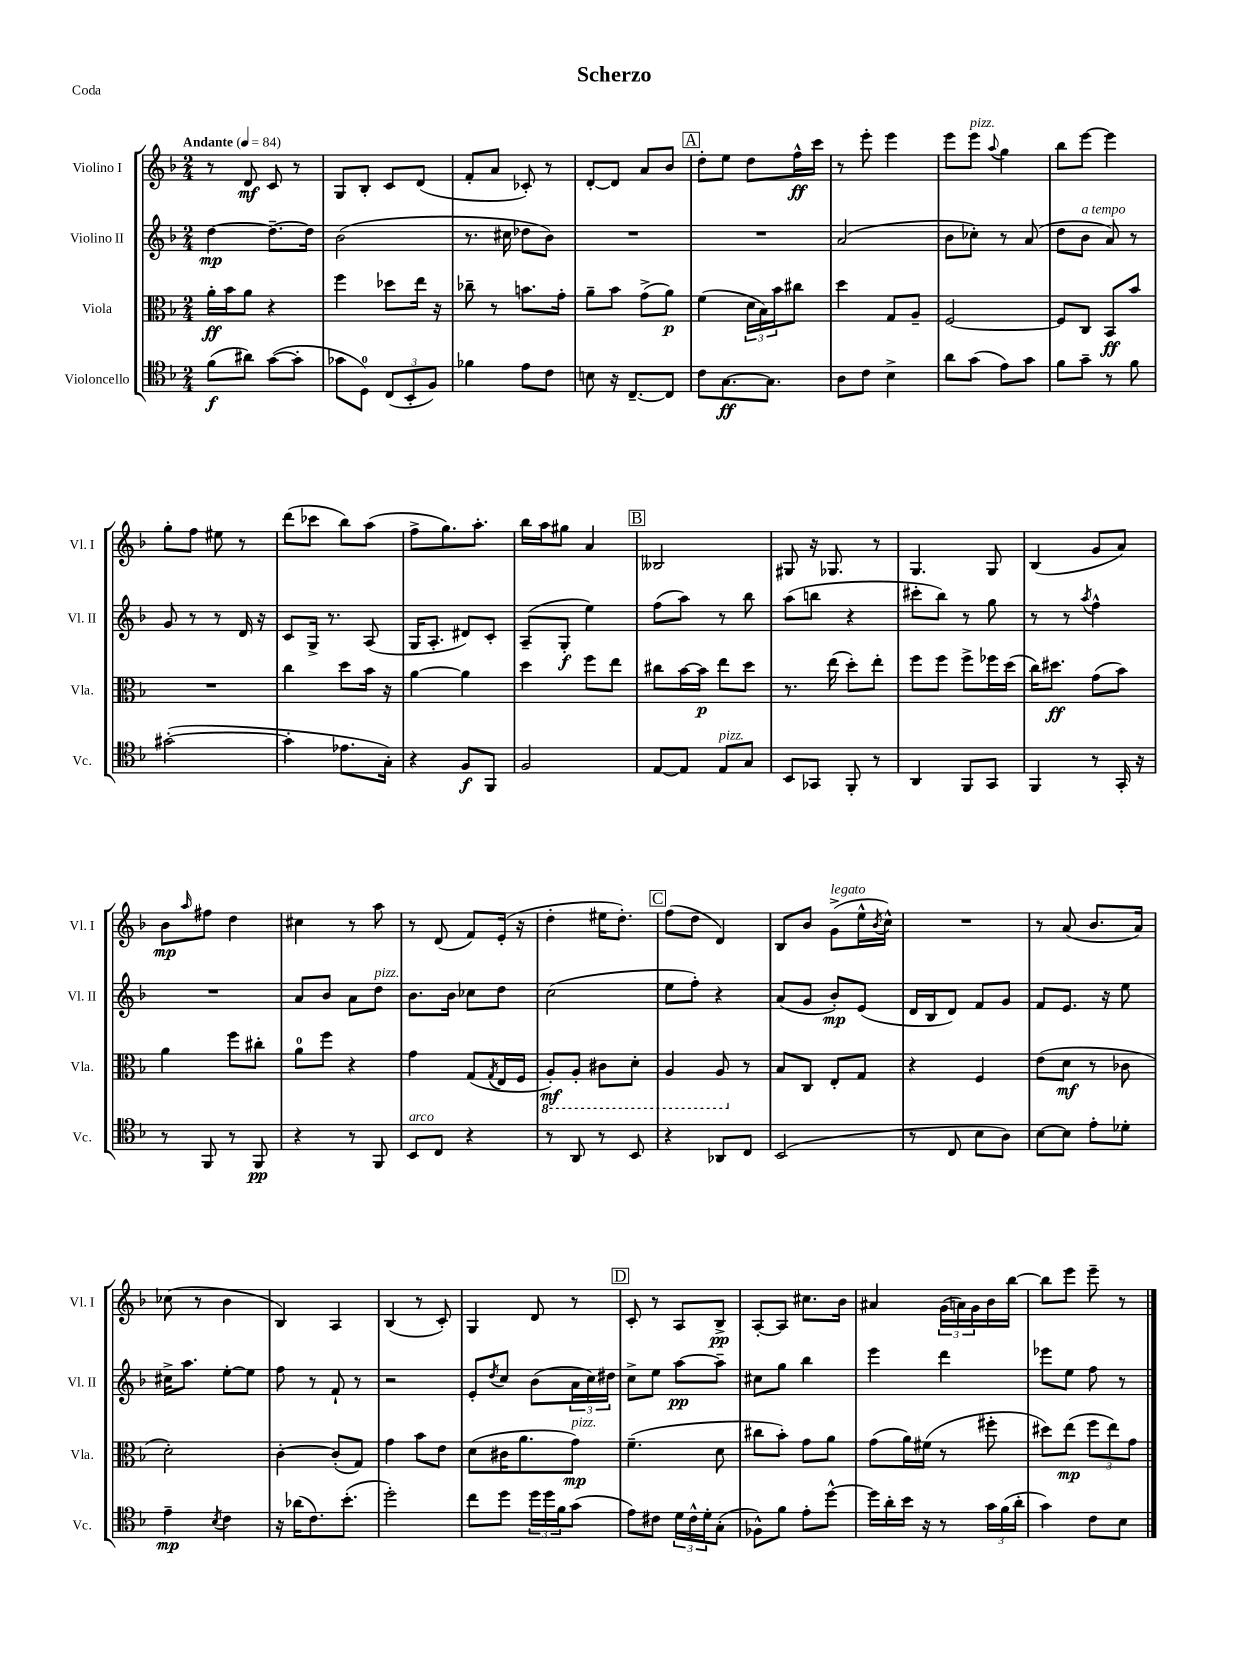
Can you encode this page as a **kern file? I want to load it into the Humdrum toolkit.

**kern	**dynam	**kern	**dynam	**kern	**dynam	**kern	**dynam
*part4	*part4	*part3	*part3	*part2	*part2	*part1	*part1
*staff4	*staff4	*staff3	*staff3	*staff2	*staff2	*staff1	*staff1
*I"Violoncello	*	*I"Viola	*	*I"Violino II	*	*I"Violino I	*
*I'Vc.	*	*I'Vla.	*	*I'Vl. II	*	*I'Vl. I	*
*clefC4	*	*clefC3	*	*clefG2	*	*clefG2	*
*k[b-]	*	*k[b-]	*	*k[b-]	*	*k[b-]	*
*M2/4	*	*M2/4	*	*M2/4	*	*M2/4	*
*MM84	*	*MM84	*	*MM84	*	*MM84	*
=1	=1	=1	=1	=1	=1	=1	=1
!	!	!	!	!	!	!LO:TX:a:B:t=Andante	!
(8f\L	f	16a'\LL	ff	[4dd\	mp	8r	.
.	.	16b-\J	.	.	.	.	.
8a#X\J)	.	8a\J	.	.	.	8d/	mf
([8g\L	.	4r	.	8.dd~\L_	.	8c/	.
8g'\J]	.	.	.	.	.	8r	.
.	.	.	.	16dd\Jk]	.	.	.
=2	=2	=2	=2	=2	=2	=2	=2
8g-X\L	.	4ff\	.	(2b-\	.	8G/L	.
8D\J)	.	.	.	.	.	8B-'/J	.
(12C/L	.	8dd-X\L	.	.	.	8c/L	.
12BB-'/	.	.	.	.	.	.	.
.	.	16ee\Jk	.	.	.	(8d/J	.
12F/J)	.	.	.	.	.	.	.
.	.	16r	.	.	.	.	.
=3	=3	=3	=3	=3	=3	=3	=3
4f-X\	.	8cc-X~\	.	8.r	.	8f'/L	.
.	.	8r	.	.	.	8a/J	.
.	.	.	.	16cc#X\	.	.	.
8e\L	.	8.bn\L	.	8dd-X\L	.	8c-X'/)	.
8c\J	.	.	.	8b-\J)	.	8r	.
.	.	16g'\Jk	.	.	.	.	.
=4	=4	=4	=4	=4	=4	=4	=4
8Bn\	.	8a~\L	.	2r	.	[8d'/L	.
16r	.	8b-\J	.	.	.	8d/J]	.
[8.C~/L	.	.	.	.	.	.	.
.	.	(8g^\L	.	.	.	8a/L	.
8C/J]	.	8a\J)	p	.	.	8b-/J	.
!!LO:REH:place=s1:t=A
=5	=5	=5	=5	=5	=5	=5	=5
8c\L	.	(4f\	.	2r	.	8dd'\L	.
[8.G\	ff	.	.	.	.	8ee\J	.
.	.	24d\LL	.	.	.	8dd\L	.
.	.	24B-\)	.	.	.	.	.
8.G\J]	.	.	.	.	.	.	.
.	.	24b-\J	.	.	.	.	.
.	.	8cc#X\J	.	.	.	16ff^^\L	ff
.	.	.	.	.	.	16ccc\JJ	.
=6	=6	=6	=6	=6	=6	=6	=6
8A\L	.	4dd\	.	(2a/	.	8r	.
8c\J	.	.	.	.	.	8eee'\	.
4B-^\	.	8G/L	.	.	.	4eee\	.
.	.	8A~/J	.	.	.	.	.
=7	=7	=7	=7	=7	=7	=7	=7
8a\L	.	[2F/	.	8b-\L	.	8eee\L	.
!	!	!	!	!	!	!LO:TX:a:i:t=pizz.	!
(8g\J	.	.	.	8cc-X'\J)	.	8eee\J	.
.	.	.	.	.	.	8qqaa/	.
8e\L)	.	.	.	8r	.	4gg\	.
8g\J	.	.	.	(8a/	.	.	.
=8	=8	=8	=8	=8	=8	=8	=8
8f\L	.	8F/L]	.	8dd\L	.	8bb-\L	.
!	!	!	!	!LO:TX:a:i:t=a tempo	!	!	!
8g~\J	.	8C/J	.	8b-\J	.	[8eee\J	.
8r	.	8BB-/L	ff	8a/)	.	4eee\]	.
8f\	.	8b-/J	.	8r	.	.	.
!!LO:LB:g=z
=9	=9	=9	=9	=9	=9	=9	=9
([2g#X'\	.	2r	.	8g/	.	8gg'\L	.
.	.	.	.	8r	.	8ff\J	.
.	.	.	.	8r	.	8ee#X\	.
.	.	.	.	16d/	.	8r	.
.	.	.	.	16r	.	.	.
=10	=10	=10	=10	=10	=10	=10	=10
4g#'\]	.	4cc\	.	8c/L	.	(8ddd\L	.
.	.	.	.	16G^/Jk	.	8ccc-X\J	.
.	.	.	.	8.r	.	.	.
8.e-X\L	.	8dd\L	.	.	.	8bb-\L)	.
.	.	16b-\Jk	.	(8A/	.	(8aa\J	.
16G'\Jk)	.	16r	.	.	.	.	.
=11	=11	=11	=11	=11	=11	=11	=11
4r	.	[4a\	.	16G/KL	.	8ff^\L	.
.	.	.	.	8.A'/J	.	.	.
.	.	.	.	.	.	8.gg\)	.
8F/L	f	4a\]	.	8d#X/L)	.	.	.
.	.	.	.	.	.	8.aa'\J	.
8FF/J	.	.	.	8c'/J	.	.	.
=12	=12	=12	=12	=12	=12	=12	=12
2F/	.	4dd\	.	(8A~/L	.	16bb-\LL	.
.	.	.	.	.	.	16aa\J	.
.	.	.	.	8G'/J	f	8gg#X\J	.
.	.	8ff\L	.	4ee\)	.	4a/	.
.	.	8ee\J	.	.	.	.	.
!!LO:REH:place=s1:t=B
=13	=13	=13	=13	=13	=13	=13	=13
[8E/L	.	8cc#X\L	.	(8ff\L	.	2B--X/	.
8E/J]	.	[16b-\L	.	8aa\J)	.	.	.
.	.	16b-\JJ]	p	.	.	.	.
!LO:TX:a:i:t=pizz.	!	!	!	!	!	!	!
8E/L	.	8ee\L	.	8r	.	.	.
8G/J	.	8dd\J	.	8bb-\	.	.	.
=14	=14	=14	=14	=14	=14	=14	=14
8BB-/L	.	8.r	.	(8aa\L	.	8G#X/	.
8GG-X/J	.	.	.	8bbn\J	.	16r	.
.	.	(16ee\	.	.	.	8.G-X/	.
8FF'/	.	8dd'\L)	.	4r	.	.	.
8r	.	8ee'\J	.	.	.	8r	.
=15	=15	=15	=15	=15	=15	=15	=15
4AA/	.	8ff\L	.	8ccc#X'\L	.	4.G/	.
.	.	8ff\J	.	8bb-\J)	.	.	.
8FF/L	.	8ff^\L	.	8r	.	.	.
8GG/J	.	16ff-X\L	.	8gg\	.	8G/	.
.	.	(16dd\JJ	.	.	.	.	.
=16	=16	=16	=16	=16	=16	=16	=16
4FF/	.	16cc\KL)	.	8r	.	(4B-/	.
.	.	8.dd#X\J	ff	.	.	.	.
.	.	.	.	8r	.	.	.
.	.	.	.	8qaa/	.	.	.
8r	.	(8g\L	.	4ff^^\	.	8g/L	.
16GG'/	.	8b-\J)	.	.	.	8a/J)	.
16r	.	.	.	.	.	.	.
!!LO:LB:g=z
=17	=17	=17	=17	=17	=17	=17	=17
8r	.	4a\	.	2r	.	8b-\L	mp
.	.	.	.	.	.	16qqaa/	.
8FF/	.	.	.	.	.	8ff#X\J	.
8r	.	8ff\L	.	.	.	4dd\	.
8FF/	pp	8cc#X'\J	.	.	.	.	.
=18	=18	=18	=18	=18	=18	=18	=18
4r	.	8a\L	.	8a/L	.	4cc#X\	.
.	.	8ff\J	.	8b-/J	.	.	.
8r	.	4r	.	8a\L	.	8r	.
!	!	!	!	!LO:TX:a:i:t=pizz.	!	!	!
8FF/	.	.	.	8dd\J	.	8aa\	.
=19	=19	=19	=19	=19	=19	=19	=19
!LO:TX:a:i:t=arco	!	!	!	!	!	!	!
8BB-/L	.	4g\	.	8.b-\L	.	8r	.
8C/J	.	.	.	.	.	(8d/	.
.	.	.	.	16b-\Jk	.	.	.
4r	.	(8G/L	.	8cc-X\L	.	8f/L)	.
.	.	8qG/	.	.	.	.	.
.	.	16E/L	.	8dd\J	.	(16e'/Jk	.
.	.	16F/JJ	.	.	.	16r	.
=20	=20	=20	=20	=20	=20	=20	=20
*	*	*8ba	*	*	*	*	*
8r	.	8AA'/L)	mf	(2cc\	.	4dd'\	.
8AA/	.	8AA'/J	.	.	.	.	.
8r	.	8C#X\L	.	.	.	16ee#X\KL	.
.	.	.	.	.	.	8.dd'\J)	.
8BB-/	.	8D'\J	.	.	.	.	.
!!LO:REH:place=s1:t=C
=21	=21	=21	=21	=21	=21	=21	=21
4r	.	4AA/	.	8ee\L	.	(8ff\L	.
.	.	.	.	8ff'\J)	.	8dd\J	.
8AA-X/L	.	8AA/	.	4r	.	4d/)	.
*	*	*X8ba	*	*	*	*	*
8C/J	.	8r	.	.	.	.	.
=22	=22	=22	=22	=22	=22	=22	=22
(2BB-/	.	8B-/L	.	(8a/L	.	8B-/L	.
.	.	8C/J	.	8g/J	.	8b-/J	.
!	!	!	!	!	!	!LO:TX:a:i:t=legato	!
.	.	8E'/L	.	8b-'/L)	mp	(8g^\L	.
.	.	8G/J	.	(8e/J	.	16ee^^\L	.
.	.	.	.	.	.	8qb-/	.
.	.	.	.	.	.	16cc^^\JJ)	.
=23	=23	=23	=23	=23	=23	=23	=23
8r	.	4r	.	16d/LL	.	2r	.
.	.	.	.	16B-/J	.	.	.
8C/	.	.	.	8d/J)	.	.	.
8B-\L	.	4F/	.	8f/L	.	.	.
8A\J)	.	.	.	8g/J	.	.	.
=24	=24	=24	=24	=24	=24	=24	=24
[8B-\L	.	(8e\L	.	8f/L	.	8r	.
8B-\J]	.	8d\J	mf	8.e/J	.	(8a/	.
8e'\L	.	8r	.	.	.	8.b-/L	.
.	.	.	.	16r	.	.	.
8d-X'\J	.	8c-X\	.	8ee\	.	.	.
.	.	.	.	.	.	16a/Jk)	.
!!LO:LB:g=z
=25	=25	=25	=25	=25	=25	=25	=25
4e~\	mp	2d'\)	.	16cc#X^\KL	.	(8cc-X\	.
.	.	.	.	8.aa\J	.	.	.
.	.	.	.	.	.	8r	.
8qB-/	.	.	.	.	.	.	.
4c\	.	.	.	[8ee'\L	.	4b-\	.
.	.	.	.	8ee\J]	.	.	.
=26	=26	=26	=26	=26	=26	=26	=26
16r	.	[4c'\	.	8ff\	.	4B-/)	.
(16a-X\KL	.	.	.	.	.	.	.
8.c\)	.	.	.	8r	.	.	.
.	.	(8c'/L]	.	8f`/	.	4A/	.
(8.b-'\J	.	.	.	.	.	.	.
.	.	8G/J)	.	8r	.	.	.
=27	=27	=27	=27	=27	=27	=27	=27
2dd'\)	.	4g\	.	2r	.	(4B-/	.
.	.	8b-\L	.	.	.	8r	.
.	.	8e\J	.	.	.	8c'/)	.
=28	=28	=28	=28	=28	=28	=28	=28
8cc\L	.	(8d\L	.	8e'/L	.	4G/	.
.	.	.	.	8qdd/	.	.	.
8dd\J	.	16c#X\K	.	8cc/J	.	.	.
.	.	8.a\	.	.	.	.	.
24dd\LL	.	.	.	(8b-\L	.	8d/	.
24dd\	.	.	.	.	.	.	.
24f\J	.	.	.	.	.	.	.
!	!	!LO:TX:a:i:t=pizz.	!	!	!	!	!
(8g\J	.	8g\J)	mp	24a\L	.	8r	.
.	.	.	.	24cc\)	.	.	.
.	.	.	.	24dd#X\JJ	.	.	.
!!LO:REH:place=s1:t=D
=29	=29	=29	=29	=29	=29	=29	=29
8e\L)	.	(4.f~\	.	8cc^\L	.	8c'/	.
8c#X\J	.	.	.	8ee\J	.	8r	.
24d\LL	.	.	.	[8aa\L	pp	8A/L	.
24c#^^\	.	.	.	.	.	.	.
24d'\J	.	.	.	.	.	.	.
(8G'\J	.	8d\	.	8aa~\J]	.	8B-^/J	pp
=30	=30	=30	=30	=30	=30	=30	=30
8F-X^^\L)	.	8cc#X\L	.	8cc#X\L	.	[8A'/L	.
8f\J	.	8b-'\J)	.	8gg\J	.	8A/J]	.
8e'\L	.	8g\L	.	4bb-\	.	8.cc#X\L	.
[8dd^^\J	.	8a\J	.	.	.	.	.
.	.	.	.	.	.	16b-\Jk	.
=31	=31	=31	=31	=31	=31	=31	=31
16dd\LL]	.	(8g\L	.	4eee\	.	4a#X/	.
16a'\	.	.	.	.	.	.	.
16b-\JJ	.	16a\L)	.	.	.	.	.
16r	.	(16f#X\JJ	.	.	.	.	.
8r	.	8r	.	4ddd\	.	(24g\LL	.
.	.	.	.	.	.	24an\)	.
.	.	.	.	.	.	24g\	.
24g\LL	.	8ff#X'\	.	.	.	16b-\	.
(24f\	.	.	.	.	.	.	.
.	.	.	.	.	.	[16bb-\JJ	.
24a'\JJ	.	.	.	.	.	.	.
=32	=32	=32	=32	=32	=32	=32	=32
4g\)	.	8dd#X\L)	.	8eee-X\L	.	8bb-\L]	.
.	.	(8ee\J	mp	8ee\J	.	8eee\J	.
8c\L	.	12ff\L	.	8ff\	.	8eee~\	.
.	.	12ee\)	.	.	.	.	.
8B-\J	.	.	.	8r	.	8r	.
.	.	12g\J	.	.	.	.	.
==	==	==	==	==	==	==	==
*-	*-	*-	*-	*-	*-	*-	*-
